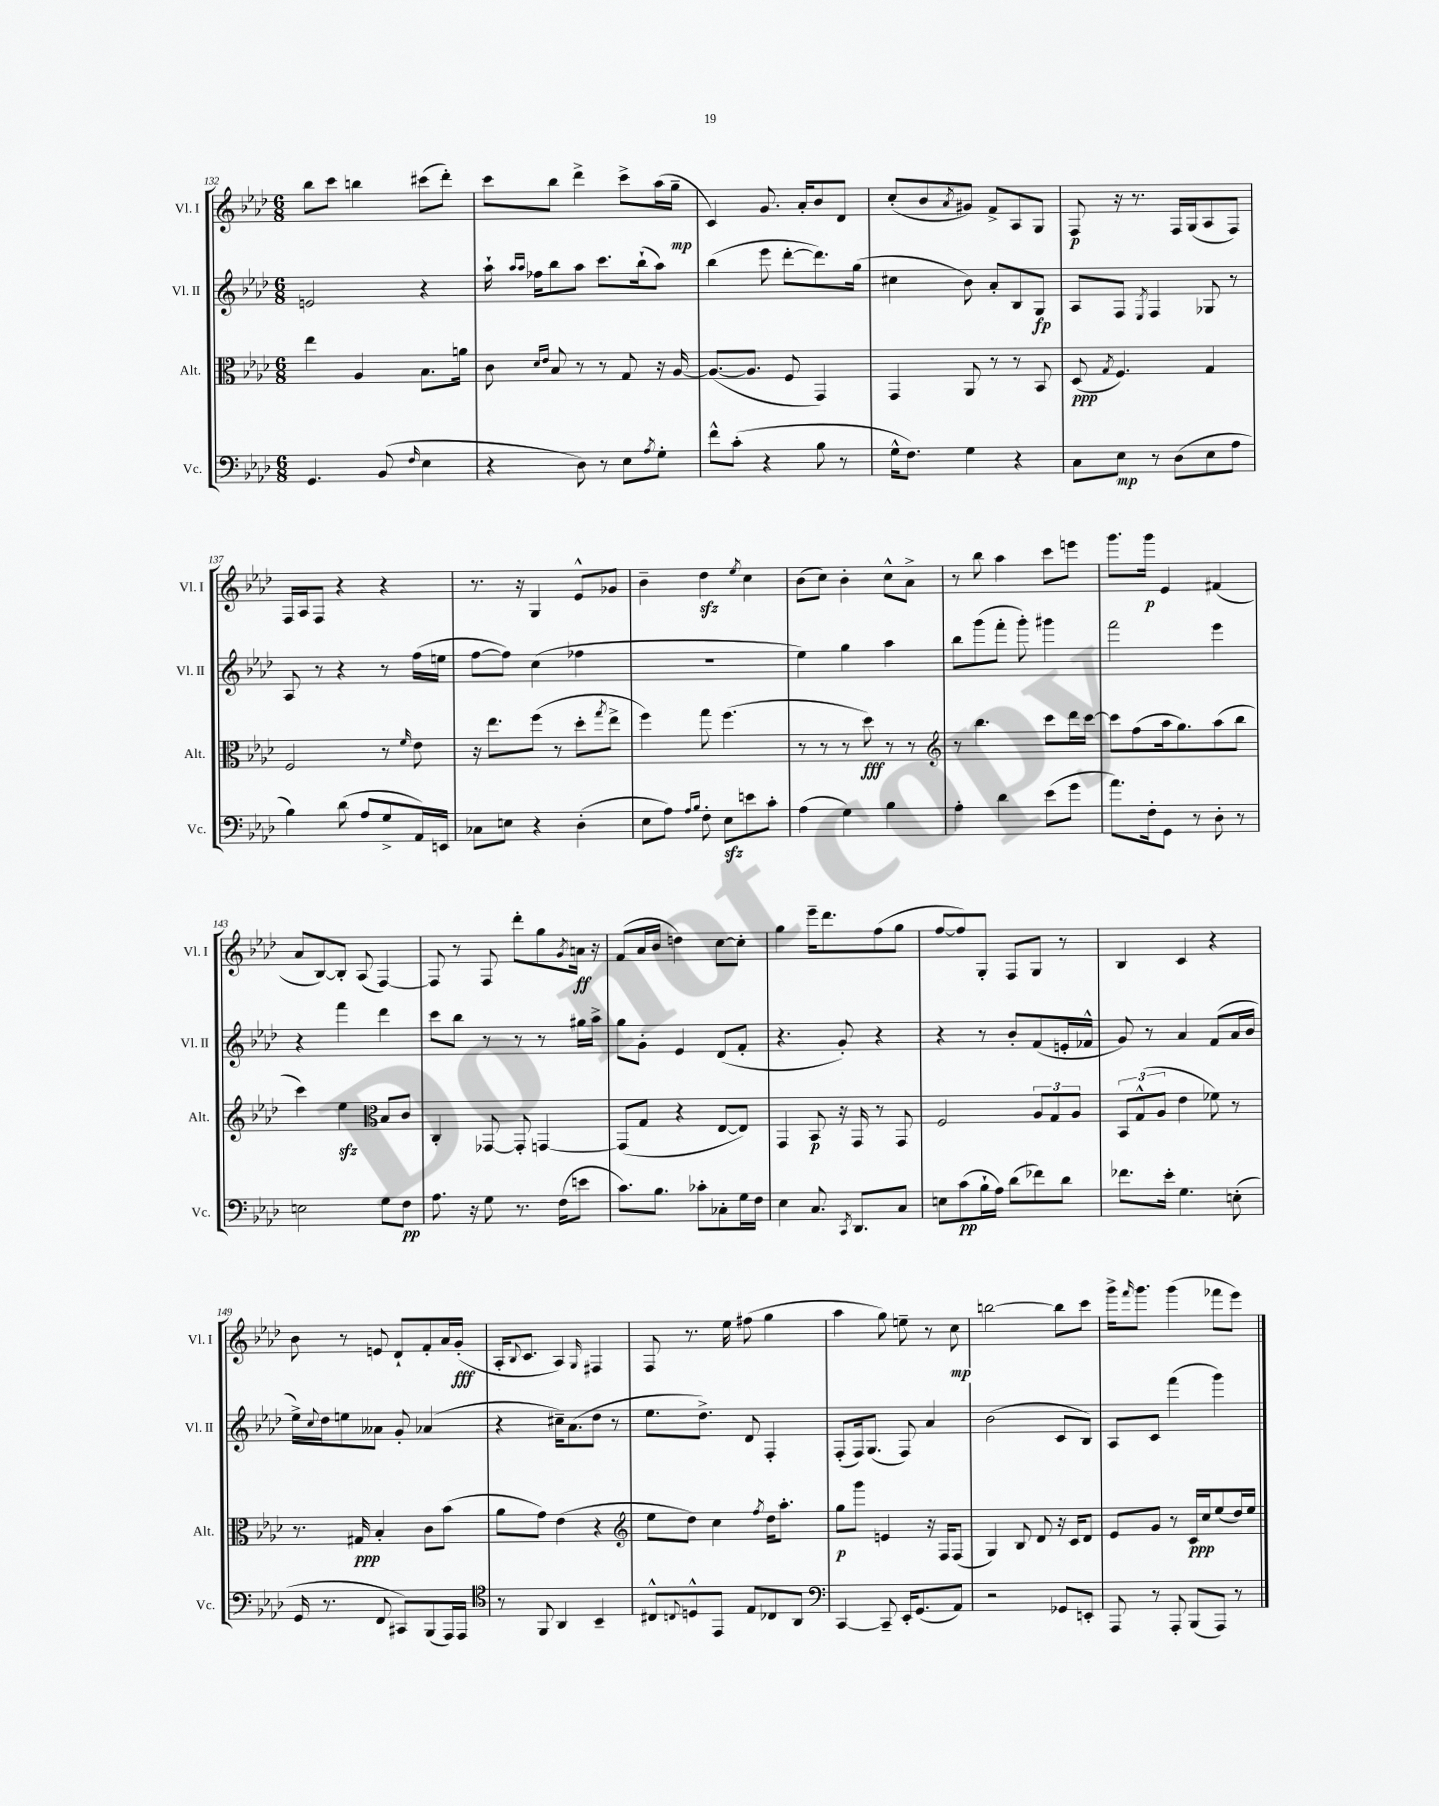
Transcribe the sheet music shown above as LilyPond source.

<<
\new StaffGroup <<
\new Staff = "s0" \with { instrumentName = "Vl. I" shortInstrumentName = "Vl. I" } {
    \clef treble \key aes \major \numericTimeSignature \time 6/8
    bes''8 c'''8 b''4 cis'''8( des'''8-.) |
    c'''8 bes''8 des'''4-> c'''8-> aes''16( g''16--\mp |
    c'4) g'8. aes'16-. bes'8 des'8 |
    c''8-.( bes'8 \acciaccatura { aes'8 } gis'8) f'8-> aes8 g8 |
    f8\p r16 r8. f16 g16( aes8 f8) |
    f16 aes16 f8 r4 r4 |
    r8. r16 g4 ees'8-^ ges'8 |
    bes'4-- des''4\sfz \acciaccatura { ees''8 } c''4 |
    bes'8( c''8) bes'4-. c''8-^ aes'8-> |
    r8 bes''8 aes''4 c'''8 e'''8 |
    g'''8. g'''16\p ees'4 fis'4( |
    aes'8 bes8~) bes8-. aes8( f4~) |
    f8 r8 f8 des'''8-. g''8 \acciaccatura { g'8 } a'16\ff r16 |
    f'8( aes'16 bes'16 d''4) c''8~ c''8-. |
    g''4 ees'''16-- des'''8. f''8( g''8 |
    f''8~ f''8) g8-. f8 g8 r8 |
    bes4 c'4 r4 |
    bes'8 r8 e'8 des'8-! f'8-. aes'16 g'16-.\fff( |
    aes16-. \appoggiatura { bes8 } c'8. aes4) \grace { g16 } fis4 |
    f8 r8. ees''16 fis''8( g''4 |
    aes''4 g''8) e''8-- r8 c''8\mp |
    b''2~ b''8 c'''8 |
    g'''16-> \grace { f'''16 } g'''8. g'''4( fes'''8 ees'''8) \bar "|." |
}
\new Staff = "s1" \with { instrumentName = "Vl. II" shortInstrumentName = "Vl. II" } {
    \clef treble \key aes \major \numericTimeSignature \time 6/8
    e'2 r4 |
    aes''16-! \grace { aes''16 aes''16 } fes''16 bes''8 aes''8 c'''8. bes''16-!( aes''8) |
    bes''4( ees'''8 des'''8~-. des'''8.) g''16( |
    cis''4 bes'8) aes'8-. bes8 g8\fp |
    aes8 f8 \acciaccatura { ees8 } f4 ges8 r8 |
    aes8 r8 r4 r8 f''16( e''16 |
    f''8~ f''8) c''4( fes''4 |
    R2. |
    ees''4) g''4 aes''4 |
    bes''8 g'''8( f'''8-. g'''8-.) gis'''4 |
    f'''2 ees'''4 |
    r4 f'''4 des'''4 |
    c'''8 bes''8 r8 r8 r8 gis''16 aes''16-> |
    g''8 g'8-. ees'4 des'8( f'8-. |
    r4. g'8-.) r4 |
    r4 r8 bes'8-. f'8( e'16-. fes'16-^ |
    g'8) r8 aes'4 f'8( aes'16 bes'16 |
    ees''16->) \appoggiatura { c''8 } des''16 e''8 aeses'8 g'8-. aes'4( |
    r4 cis''16--) aes'8.( des''8 r8 |
    ees''8. des''8.->) des'8 f4-. |
    f8-.( f16) g8.( f8) aes'4 |
    bes'2( c'8 bes8) |
    aes8 c'8 f'''4( g'''4) \bar "|." |
}
\new Staff = "s2" \with { instrumentName = "Alt." shortInstrumentName = "Alt." } {
    \clef alto \key aes \major \numericTimeSignature \time 6/8
    ees''4 aes4 bes8. a'16 |
    c'8 \grace { des'16 ees'16 } bes8 r8 r8 g8 r16 aes16~ |
    aes8.~( aes8. f8 g,4) |
    g,4 aes,8 r8 r8 bes,8 |
    des8\ppp( \acciaccatura { g8 } f4.) g4 |
    f2 r8 \grace { f'16 } ees'8 |
    r16 ees''8. f''8( r8 des''8-. \acciaccatura { g''8 } ees''8-> |
    f''4) g''8 f''4.( |
    r8 r8 r8 des''8\fff) r8 r8 |
    \clef treble r8 bes''4. c'''8 des'''16 c'''16~ |
    c'''8 f''8( aes''16 g''8.) aes''8( bes''8 |
    c'''4) ees''4\sfz \clef alto bes8 c'8 |
    c4-. ges,8~ ges,8-. g,4~ |
    g,8( g8 r4 ees8~ ees8) |
    g,4 bes,8\p r16 g,16 r8 g,8 |
    f2 \tuplet 3/2 { aes8 g8 aes8 } |
    \tuplet 3/2 { bes,8 g8-^( aes8 } ees'4 fes'8) r8 |
    r8. gis16\ppp bes4-. c'8 bes'8( |
    aes'8 g'8) ees'4( r4 |
    \clef treble ees''8 des''8) c''4 \acciaccatura { f''8 } des''16 aes''8.-. |
    g''8\p g'''8 e'4 r16 f16 f8( |
    g4) bes8 des'8 r16 c'16 des'8 |
    ees'8 g'8 r8 c'16\ppp c''16 ees''8( des''16) ees''16 \bar "|." |
}
\new Staff = "s3" \with { instrumentName = "Vc." shortInstrumentName = "Vc." } {
    \clef bass \key aes \major \numericTimeSignature \time 6/8
    g,4. bes,8( \grace { f16 } ees4 |
    r4 des8) r8 ees8 \acciaccatura { aes8 } g8-. |
    f'8-^ c'8-.( r4 bes8 r8 |
    g16-^ f8.) g4 r4 |
    c8 ees8\mp r8 des8( ees8 aes8 |
    bes4) des'8( aes8 g8-> aes,16) e,16 |
    ces8 e8 r4 des4-.( |
    ees8 aes8) \grace { aes16 bes16 } f8-. ees8\sfz e'8 c'8-. |
    aes4( g4) bes4 |
    aes4-. des'4 ees'8( g'8 |
    aes'8.) f16-. g,8 r8 des8-. r8 |
    e2 g8 f8\pp |
    aes8. r16 g8 r8. f16( e'8 |
    c'8.) bes8. ces'8-. ces8-. g16 f16 |
    ees4 c8. \acciaccatura { c,8 } des,8. c8 |
    e8 c'8\pp( bes16-! aes16) des'8( fes'8) des'8 |
    fes'8. ees'16-. g4. e8-.( |
    g,16 r8. f,8 cis,8) bes,,8( aes,,16) aes,,16 |
    \clef tenor r8 f,8 aes,4 bes,4-- |
    cis8-^ \appoggiatura { c8 } d8-^ ees,8 ees8 ces8 aes,8 |
    \clef bass c,4~ c,8-- ees,16-. g,8.( aes,8) |
    r2 ges,8 e,8-. |
    aes,,8 r8 aes,,8-. bes,,8( aes,,8) r8 \bar "|." |
}
>>
>>
\layout { \context { \Score currentBarNumber = #132 } }
